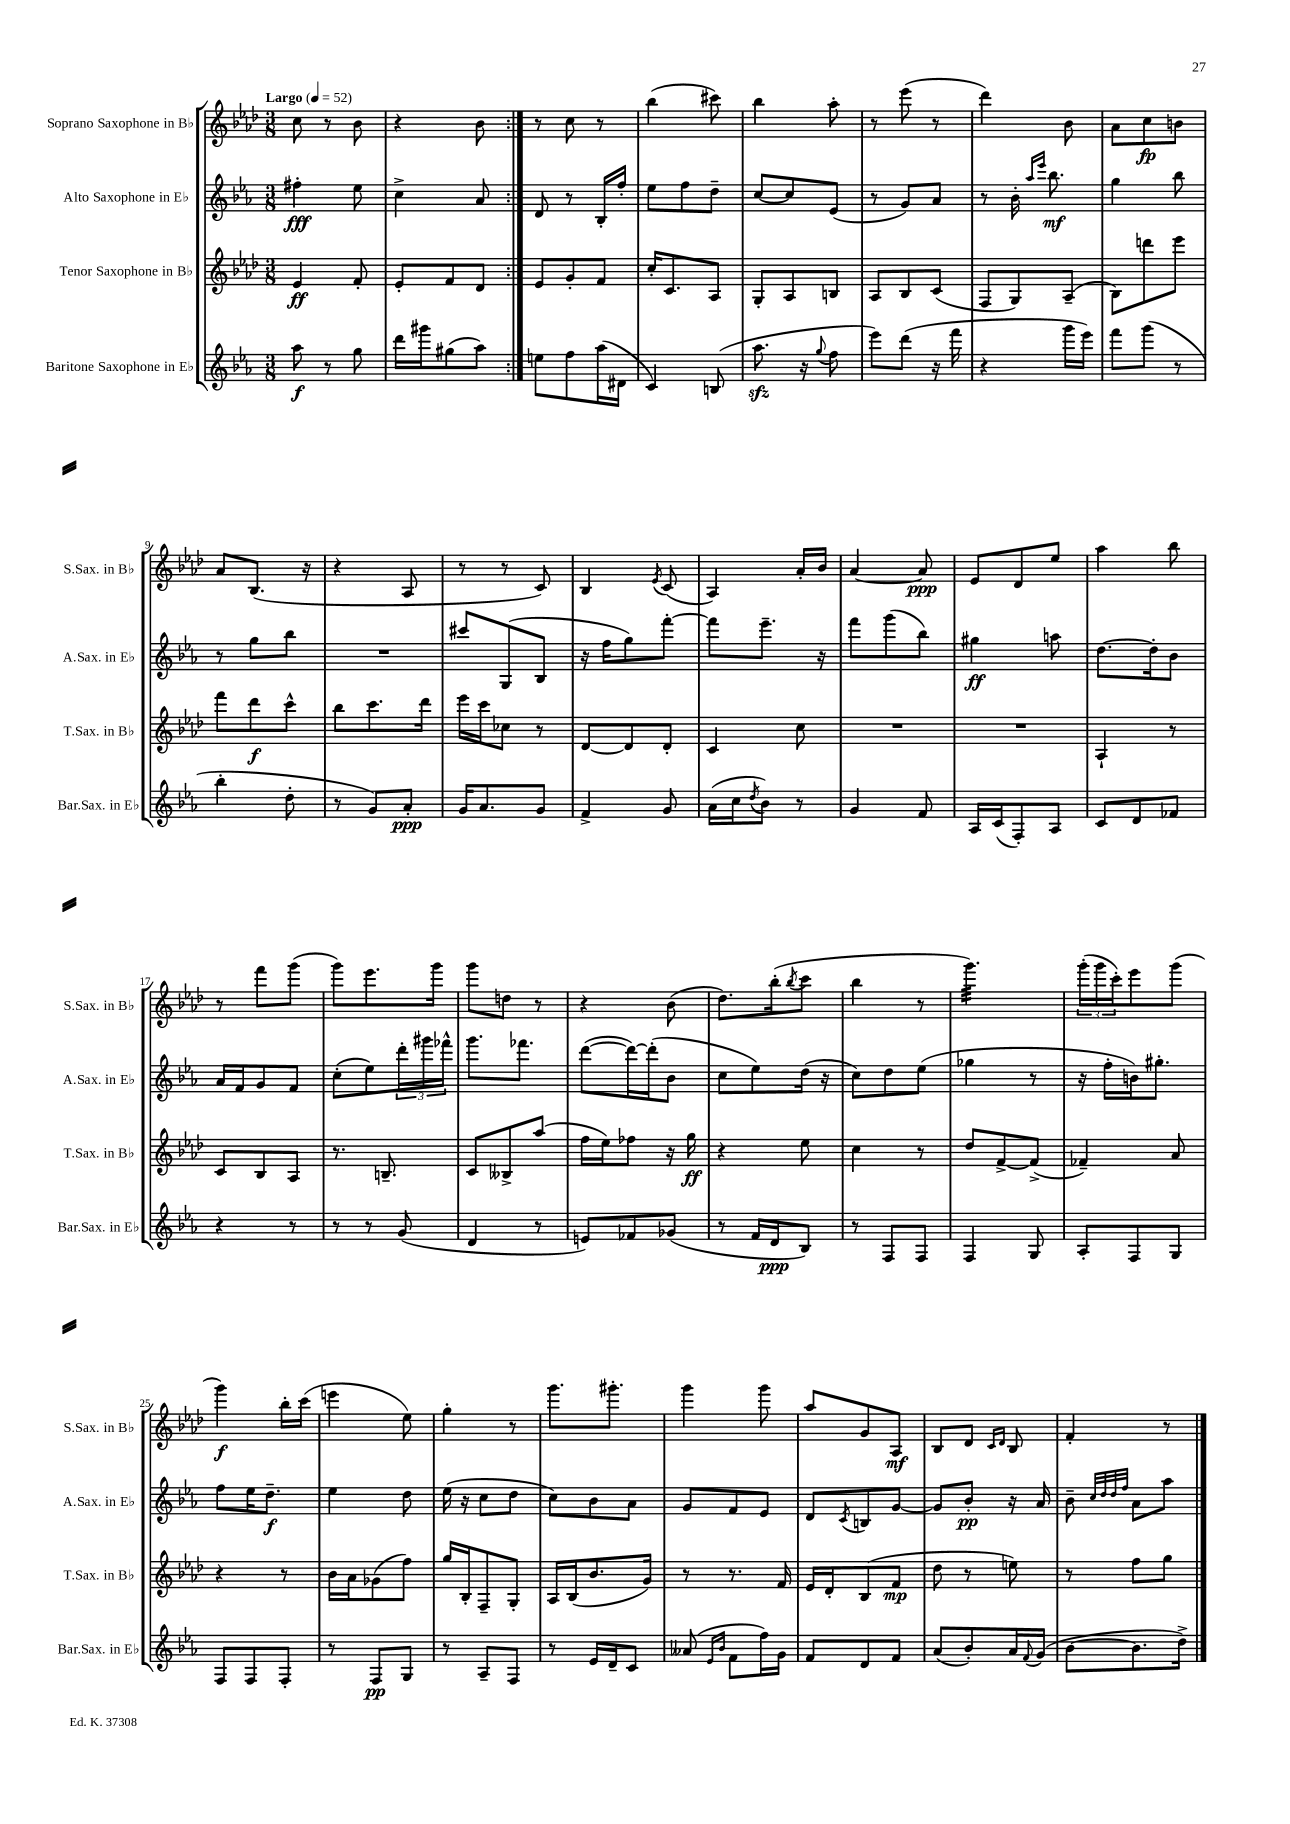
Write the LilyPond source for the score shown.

<<
\new StaffGroup <<
\new Staff = "s0" \with { instrumentName = "Soprano Saxophone in Bb" shortInstrumentName = "S.Sax. in Bb" } {
    \clef treble \key aes \major \numericTimeSignature \time 3/8 \tempo "Largo" 4 = 52
    \repeat volta 2 { c''8 r8 bes'8 |
    r4 bes'8 | }
    r8 c''8 r8 |
    bes''4( cis'''8) |
    bes''4 aes''8-. |
    r8 ees'''8( r8 |
    des'''4) bes'8 |
    aes'8 c''8\fp b'8 |
    aes'8 bes8.( r16 |
    r4 aes8 |
    r8 r8 c'8) |
    bes4 \acciaccatura { ees'8 } c'8( |
    aes4) aes'16-. bes'16 |
    aes'4~ aes'8\ppp |
    ees'8 des'8 ees''8 |
    aes''4 bes''8 |
    r8 f'''8 g'''8( |
    g'''8) ees'''8. g'''16 |
    g'''8 d''8 r8 |
    r4 bes'8( |
    des''8.) bes''16-.( \acciaccatura { bes''8 } c'''8 |
    bes''4 r8 |
    g'''4.:32) |
    \tuplet 3/2 { g'''16-.( g'''16 c'''16-.) } ees'''8 g'''8( |
    g'''4\f) bes''16-. c'''16( |
    e'''4 ees''8) |
    g''4-. r8 |
    g'''8. gis'''8.-. |
    g'''4 g'''8 |
    aes''8 g'8 aes8\mf |
    bes8 des'8 \grace { c'16 des'16 } bes8 |
    f'4-. r8 \bar "|." |
}
\new Staff = "s1" \with { instrumentName = "Alto Saxophone in Eb" shortInstrumentName = "A.Sax. in Eb" } {
    \clef treble \key ees \major \numericTimeSignature \time 3/8
    \repeat volta 2 { fis''4-.\fff ees''8 |
    c''4-> aes'8 | }
    d'8 r8 bes16-. f''16-. |
    ees''8 f''8 d''8-- |
    c''8~ c''8 ees'8( |
    r8 g'8) aes'8 |
    r8 bes'16-. \grace { aes''16 ees'''16 } bes''8.\mf |
    g''4 bes''8 |
    r8 g''8 bes''8 |
    R4. |
    cis'''8 g8( bes8 |
    r16 f''16 g''8) f'''8~-. |
    f'''8 ees'''8.-- r16 |
    f'''8 g'''8( bes''8) |
    gis''4\ff a''8 |
    d''8.~ d''16-. bes'8 |
    aes'16 f'16 g'8 f'8 |
    c''8-.( ees''8) \tuplet 3/2 { d'''16-. gis'''16 fes'''16-^ } |
    g'''8. fes'''8. |
    d'''8~( d'''16~) d'''16-.( bes'8 |
    c''8 ees''8) d''16( r16 |
    c''8) d''8 ees''8( |
    ges''4 r8 |
    r16 f''16-. b'16) gis''8.-. |
    f''8 ees''16 d''8.--\f |
    ees''4 d''8 |
    ees''16( r16 c''8 d''8 |
    c''8) bes'8 aes'8 |
    g'8 f'8 ees'8 |
    d'8 \acciaccatura { c'8 } b8 g'8~ |
    g'8 bes'8-.\pp r16 aes'16 |
    bes'8-- \grace { c''32 d''32 d''32 f''32 } aes'8 aes''8 \bar "|." |
}
\new Staff = "s2" \with { instrumentName = "Tenor Saxophone in Bb" shortInstrumentName = "T.Sax. in Bb" } {
    \clef treble \key aes \major \numericTimeSignature \time 3/8
    \repeat volta 2 { ees'4\ff f'8-. |
    ees'8-. f'8 des'8 | }
    ees'8 g'8-. f'8 |
    c''16-. c'8. aes8 |
    g8-. aes8 b8 |
    aes8 bes8 c'8( |
    f8 g8) aes8--( |
    bes8) d'''8 ees'''8 |
    f'''8 des'''8\f c'''8-^ |
    bes''8 c'''8. des'''16 |
    ees'''16 c'''16 ces''8 r8 |
    des'8~ des'8 des'8-. |
    c'4 c''8 |
    R4. |
    R4. |
    aes4-! r8 |
    c'8 bes8 aes8 |
    r8. b8.-- |
    c'8 beses8-> aes''8( |
    f''16 ees''16) fes''8 r16 g''16\ff |
    r4 ees''8 |
    c''4 r8 |
    des''8 f'8~-> f'8->( |
    fes'4--) aes'8 |
    r4 r8 |
    bes'16 aes'16 ges'8( f''8) |
    g''16 bes16-. f8-- g8-. |
    aes16 bes16( bes'8. g'16) |
    r8 r8. f'16 |
    ees'16 des'16-. bes8( f'8\mp |
    des''8 r8 e''8) |
    r8 f''8 g''8 \bar "|." |
}
\new Staff = "s3" \with { instrumentName = "Baritone Saxophone in Eb" shortInstrumentName = "Bar.Sax. in Eb" } {
    \clef treble \key ees \major \numericTimeSignature \time 3/8
    \repeat volta 2 { aes''8\f r8 g''8 |
    d'''16 gis'''16 gis''8( aes''8) | }
    e''8 f''8 aes''16( dis'16 |
    c'4) b8( |
    aes''8.\sfz r16 \appoggiatura { g''8 } f''8 |
    ees'''8) d'''8( r16 f'''16 |
    r4 g'''16 ees'''16) |
    f'''8 g'''8( r8 |
    bes''4-. d''8-. |
    r8 g'8) aes'8-.\ppp |
    g'16 aes'8. g'8 |
    f'4-> g'8 |
    aes'16( c''16 \acciaccatura { d''8 } bes'8) r8 |
    g'4 f'8 |
    aes16 c'16( f8-.) aes8 |
    c'8 d'8 fes'8 |
    r4 r8 |
    r8 r8 g'8( |
    d'4 r8 |
    e'8) fes'8 ges'8( |
    r8 f'16 d'16\ppp bes8) |
    r8 f8 f8 |
    f4 g8 |
    aes8-. f8 g8 |
    f8 f8 f8-. |
    r8 f8\pp g8 |
    r8 aes8-- f8 |
    r8 ees'16 d'16-- c'8 |
    aeses'8( \grace { ees'16 bes'16 } f'8 f''16) g'16 |
    f'8 d'8 f'8 |
    aes'8( bes'8-.) aes'16 \appoggiatura { f'8 } g'16( |
    bes'8~ bes'8. d''16->) \bar "|." |
}
>>
>>
